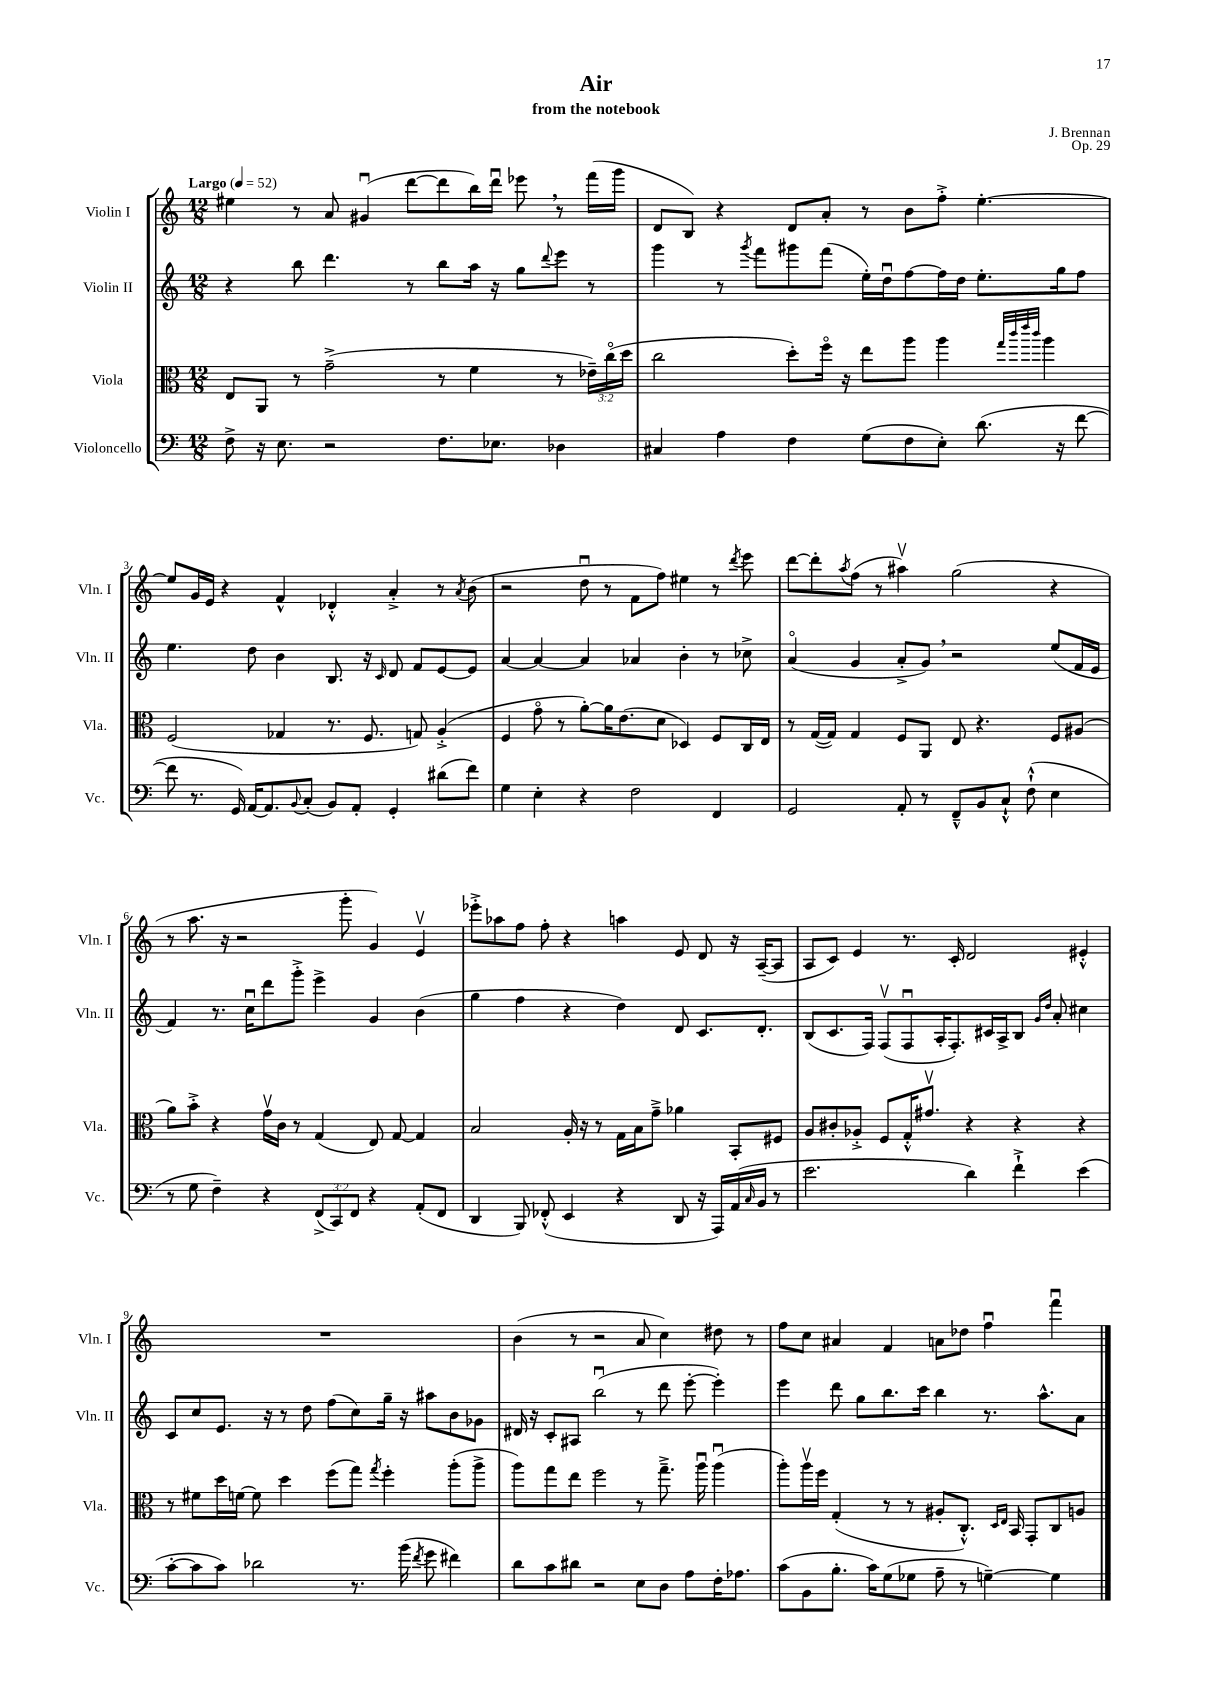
\header { title = "Air" composer = "J. Brennan" subtitle = "from the notebook" opus = "Op. 29" }
<<
\new StaffGroup <<
\new Staff = "s0" \with { instrumentName = "Violin I" shortInstrumentName = "Vln. I" } {
    \clef treble \key c \major \numericTimeSignature \time 12/8 \tempo "Largo" 4 = 52
    eis''4 r8 a'8 gis'4\downbow( d'''8~ d'''8 b''16) d'''16\downbow ees'''8 \breathe r8 f'''16( g'''16 |
    d'8 b8) r4 d'8 a'8-. r8 b'8 f''8-.-> e''4.~-. |
    e''8 g'16 e'16 r4 f'4-^ des'4-.-^ a'4-.-> r8 \acciaccatura { a'8 } b'8( |
    r2 d''8\downbow r8 f'8 f''8) eis''4 r8 \acciaccatura { d'''8 } e'''8 |
    d'''8~ d'''8-. \acciaccatura { a''8 } f''8( r8 ais''4\upbow) g''2( r4 |
    r8 a''8. r16 r2 g'''8-. g'4) e'4\upbow |
    ees'''8-.-> aes''8 f''8 f''8-. r4 a''4 e'8 d'8 r16 a16~--( a8 |
    a8 c'8) e'4 r8. c'16-. d'2 eis'4-.-^ |
    R1. |
    b'4( r8 r2 a'8 c''4) dis''8 r8 |
    f''8 c''8 ais'4 f'4 a'8 des''8 f''4\downbow f'''4\downbow \bar "|." |
}
\new Staff = "s1" \with { instrumentName = "Violin II" shortInstrumentName = "Vln. II" } {
    \clef treble \key c \major \numericTimeSignature \time 12/8
    r4 b''8 d'''4. r8 b''8 a''16 r16 g''8 \appoggiatura { d'''8 } e'''8 r8 |
    g'''4 r8 \acciaccatura { g'''8 } f'''8 gis'''8 f'''8( e''16-.) d''16\downbow f''8~ f''16 d''16 e''8.-. g''16 f''8 |
    e''4. d''8 b'4 b8. r16 \grace { c'16 } d'8 f'8 e'8~ e'8 |
    a'4~ a'4~ a'4 aes'4 b'4-. r8 ces''8-> |
    a'4\flageolet( g'4 a'8-.-> g'8) \breathe r2 e''8( f'16 e'16 |
    f'4) r8. c''16\downbow d'''8 g'''8-.-> e'''4-> g'4 b'4( |
    g''4 f''4 r4 d''4) d'8 c'8. d'8.-. |
    b8( c'8. f16) f8\upbow( f8\downbow a16-. f8.-.) cis'16 a16-> b8 \grace { g'16 d''16 } a'8-. cis''4 |
    c'8 c''8 e'8. r16 r8 d''8 f''8( c''8) g''16-- r16 ais''8 b'8 ges'8 |
    dis'16 r16 c'8-. ais8 b''2\downbow( r8 d'''8 e'''8~-. e'''4-.) |
    e'''4 d'''8 g''8 b''8. c'''16 b''4 r8. a''8.-^ a'8 \bar "|." |
}
\new Staff = "s2" \with { instrumentName = "Viola" shortInstrumentName = "Vla." } {
    \clef alto \key c \major \numericTimeSignature \time 12/8 \override Staff.TupletNumber.text = #tuplet-number::calc-fraction-text
    e8 a,8 r8 g'2--->( r8 f'4 r8 \tuplet 3/2 { ees'16--) c''16\flageolet( d''16 } |
    c''2 d''8-.) f''16\flageolet r16 e''8 a''8 a''4 \grace { g''32 c'''32 e'''32 c'''32 } a''4 |
    f2( ges4 r8. f8. g8) a4-.->( |
    f4 g'8\flageolet r8 a'8~-.) a'16 e'8.( d'8 des4) f8 c16 e16 |
    r8 g16~( g16) g4 f8 a,8 e8 r4. f8 ais8( |
    a'8) b'8-.-> r4 g'16\upbow c'16 r8 g4( e8) g8~ g4 |
    b2 a16-. r16 r8 g16 b16 g'8---> aes'4 b,8-. fis8 |
    a8 cis'8-. aes8-.-> f8 g16-.-^ gis'8.\upbow r4 r4 r4 |
    r8 fis'8 d''16 f'16~ f'8 d''4 f''8( g''8) \acciaccatura { g''8 } f''4-. a''8-.( a''8-> |
    a''8) g''8 e''8 f''2 r8 g''8.---> a''16\downbow a''4\downbow( |
    a''8-.) a''16\upbow f''16 g4-.( r8 r8 ais8-. c8.-.-^) \grace { d16 e16 } b,16 g,8-. c8 a8 \bar "|." |
}
\new Staff = "s3" \with { instrumentName = "Violoncello" shortInstrumentName = "Vc." } {
    \clef bass \key c \major \numericTimeSignature \time 12/8 \override Staff.TupletNumber.text = #tuplet-number::calc-fraction-text
    f8-> r16 e8. r2 f8. ees8. des4 |
    cis4 a4 f4 g8( f8 e8-.) d'8.( r16 f'8~ |
    f'8 r8. g,16) a,16~ a,8. \appoggiatura { b,8 } c8-.( b,8) a,8-. g,4-. dis'8( f'8) |
    g4 e4-. r4 f2 f,4 |
    g,2 a,8-. r8 f,8---^ b,8 c8-!-^ f8-!-^( e4 |
    r8 g8 f4--) r4 \tuplet 3/2 { f,8->( c,8) f,8 } r4 a,8-.( f,8 |
    d,4 b,,8) fes,8-.-^( e,4 r4 d,8 r16 a,,16) a,16( \grace { c16 } b,16 r8 |
    e'2. d'4) f'4-!-> e'4( |
    c'8~-. c'8 c'8) des'2 r8. b'16( \acciaccatura { f'8 } g'8 fis'4) |
    d'8 c'8 dis'8 r2 e8 d8 a8 f16-. aes8. |
    c'8( b,8 b8.-. c'16) g8( ges8 a8-- r8 g4~--) g4 \bar "|." |
}
>>
>>
